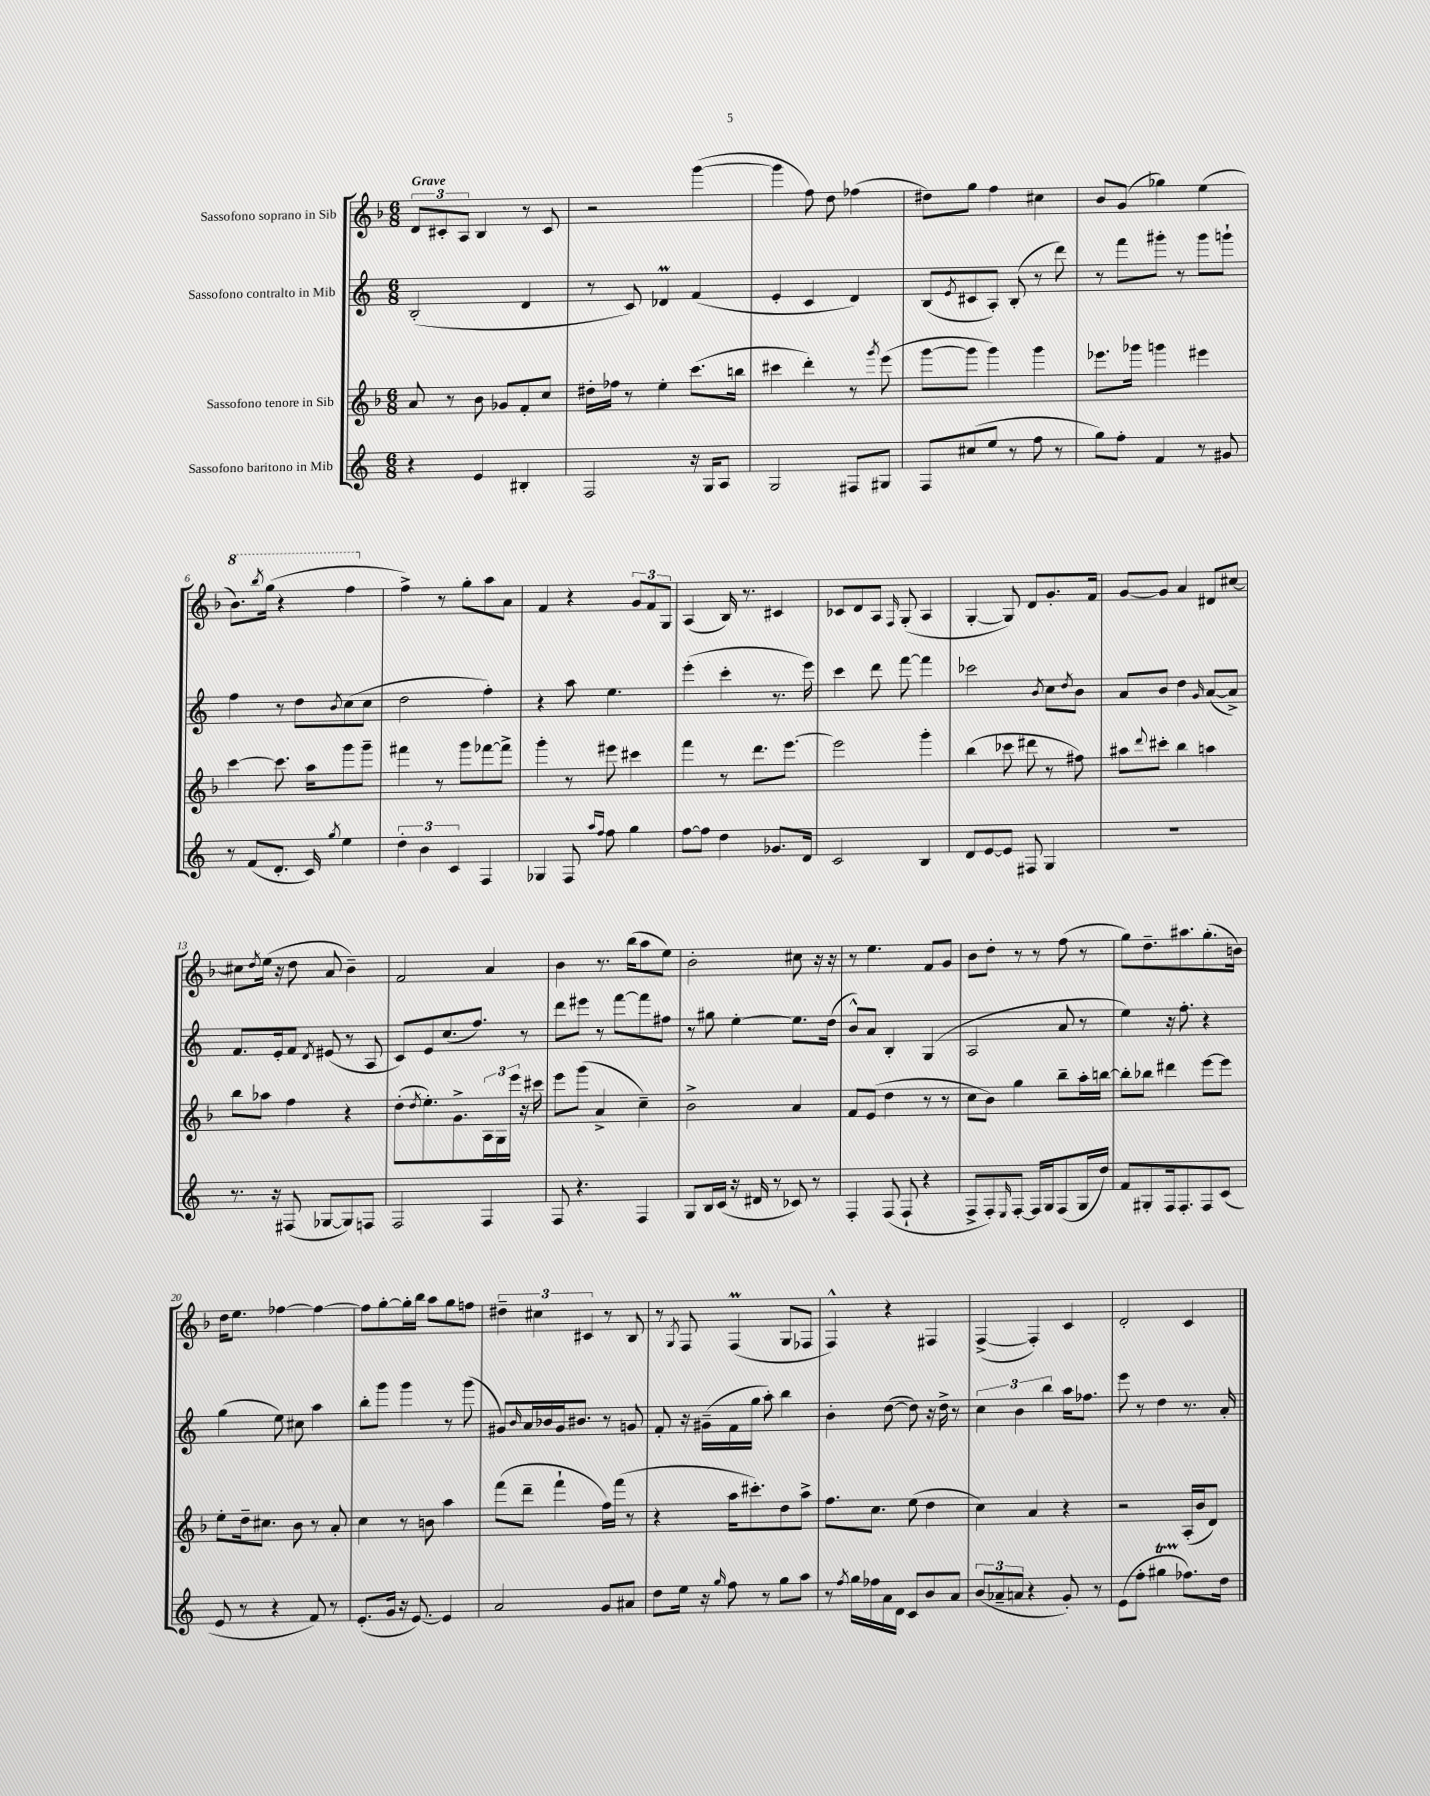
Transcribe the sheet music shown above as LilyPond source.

<<
\new StaffGroup <<
\new Staff = "s0" \with { instrumentName = "Sassofono soprano in Sib" } {
    \clef treble \key f \major \numericTimeSignature \time 6/8 \tempo "Grave"
    \tuplet 3/2 { d'8 cis'8-. a8 } bes4 r8 cis'8 |
    r2 g'''4~( |
    g'''4 f''8) d''8 fes''4( |
    dis''8) g''8 f''4 cis''4 |
    bes'8 g'8( ges''4) e''4( |
    \ottava #1 bes''8.) \acciaccatura { bes'''8 } g'''16( r4 f'''4 \ottava #0 |
    f''4->) r8 g''8-. a''8 a'8 |
    f'4 r4 \tuplet 3/2 { g'8 f'8 g8 } |
    a4( bes16) r8. cis'4 |
    ces'8 d'8 a8 \grace { f16 } g8-.( a4 |
    g4~-. g8) d'8 g'8.-. f'16 |
    g'8~ g'8 a'4 dis'8 cis''8~ |
    cis''8 \acciaccatura { d''8 } e''16( r16 d''8 a'8 bes'4--) |
    f'2 a'4 |
    bes'4 r8. bes''16( a''8 e''8) |
    bes'2-. cis''8 r16 r16 |
    r8 e''4. f'8 g'8 |
    bes'8 d''8-. r8 r8 f''8( r8 |
    g''8) d''8.-- ais''8. g''8.-.( b'16) |
    d''16 e''8. fes''4~ fes''4~ |
    fes''8 g''8~-. g''16-. bes''16 a''8 g''8 f''8 |
    \tuplet 3/2 { dis''4-- cis''4 cis'4 } r8 bes8 |
    r8 \acciaccatura { g8 } f8 f4\prall( g8 fes8 |
    f4-^) r4 fis4 |
    f4~->( f4-.) c'4 |
    d'2-. c'4 \bar "|." |
}
\new Staff = "s1" \with { instrumentName = "Sassofono contralto in Mib" } {
    \clef treble \key c \major \numericTimeSignature \time 6/8
    b2-.( d'4 |
    r8 c'8) des'4\prall f'4( |
    e'4-. c'4 d'4) |
    b8( \acciaccatura { e'8 } cis'8 a8-.) b8-.( r8 d'''8) |
    r8 f'''8 gis'''8-. r8 gis'''8 g'''8-! |
    f''4 r8 d''8 \acciaccatura { b'8 } c''8( c''8 |
    d''2 f''4-.) |
    r4 a''8 e''4. |
    e'''4-.( c'''4-. r8. e'''16) |
    c'''4 d'''8 f'''8~ f'''4 |
    ces'''2 \acciaccatura { b'8 } c''8 \acciaccatura { d''8 } b'8 |
    a'8 b'8 d''4 \grace { g'16 } a'8~( a'8->) |
    f'8. e'16-. f'8 \acciaccatura { d'8 } eis'8( r8 a8 |
    c'8) e'8 c''8.( f''8.) r8 |
    d'''8 eis'''8 r8 f'''8~ f'''8 fis''8 |
    r8 gis''8 e''4~-. e''8. d''16( |
    b'8-^) a'8 b4-. g4( |
    a2 a'8 r8 |
    e''4) r16 f''8.-. r4 |
    g''4( e''8) cis''8 a''4 |
    b''8-. g'''8 g'''4 r8 g'''8( |
    gis'8) \grace { b'16 } a'16 bes'16 gis'16 bis'8. r8 g'8 |
    f'8-. r16 gis'16--( f'16 g''16 a''8-.) b''4 |
    b'4-. d''8~( d''8) r16 d''16-> r8 |
    \tuplet 3/2 { c''4 b'4 b''4 } a''16 fes''8. |
    e'''8 r8 d''4 r8. a'16-. \bar "|." |
}
\new Staff = "s2" \with { instrumentName = "Sassofono tenore in Sib" } {
    \clef treble \key f \major \numericTimeSignature \time 6/8
    a'8 r8 bes'8 ges'8 f'8-. c''8 |
    dis''16-. fes''16 r8 e''4-. c'''8.( b''16 |
    cis'''4 d'''4-.) r8 \acciaccatura { g'''8 } e'''8( |
    g'''8~ g'''8 g'''4) g'''4 |
    ees'''8. ges'''16 g'''4 eis'''4 |
    c'''4~ c'''8. a''16 g'''8 g'''8-- |
    fis'''4 r8 g'''8 fes'''8~ fes'''8-> |
    g'''4-. r8 eis'''8 cis'''4 |
    f'''4 r8 d'''8. e'''8.~ |
    e'''2 g'''4-. |
    bes''4( ces'''8 dis'''8 r8 fis''8) |
    ais''8 \appoggiatura { d'''8 } cis'''8-. bes''4 a''4 |
    bes''8 aes''8 f''4 r4 |
    d''8-.( \acciaccatura { d''8 } e''8.-.) g'8.-> \tuplet 3/2 { a16 g16 e'''16 } r16 cis'''16 |
    e'''8 g'''8( a'4-> c''4--) |
    bes'2-> a'4 |
    f'8 e'8( d''4 r8 r8 |
    c''8 bes'8) g''4 bes''8-- a''16-. b''16~ |
    b''8-. bes''8 dis'''4 e'''8~ e'''8 |
    e''8-. d''16-- cis''8. bes'8 r8 a'8-. |
    c''4 r8 b'8 a''4 |
    f'''8( d'''8-- f'''4-! f''16) f'''16( r8 |
    r4 a''16 cis'''8.-.) d''8 a''8-> |
    f''8. c''8. e''8( d''4 |
    c''4) a'4 r4 |
    r2 a16-.( bes'16 d'8) \bar "|." |
}
\new Staff = "s3" \with { instrumentName = "Sassofono baritono in Mib" } {
    \clef treble \key c \major \numericTimeSignature \time 6/8
    r4 e'4 bis4-. |
    f2 r16 g16 a8 |
    g2 fis8 gis8 |
    f8 cis''8( e''8 r8 f''8 r8 |
    g''8) f''8-. f'4 r8 gis'8 |
    r8 f'8( d'8.-. c'16) \acciaccatura { g''8 } e''4 |
    \tuplet 3/2 { d''4-. b'4 c'4 } f4 |
    ges4 f8 \grace { a''16 f''16 } f''8 g''4 |
    f''8~ f''8 d''4 ges'8. d'16 |
    c'2 b4 |
    d'8 e'8~ e'8 fis8 g4 |
    R2. |
    r8. r16 fis8( ges8~ ges8) f8 |
    f2 f4 |
    f8 r4. f4 |
    g8 b16 c'16( r16 dis'16 r8 ces'8) r8 |
    f4-. f8( f8-! r4 |
    f8-> f8-.) \grace { e16 } f8~-. f16 g16 f8( g16 d''16) |
    f'8 gis8-. f16 f8.-. f8 c'8( |
    e'8 r8 r4 f'8) r8 |
    e'8.-.( g'16 r16 e'8.~) e'4 |
    a'2 g'8 ais'8 |
    d''8 e''16 r16 \grace { g''16 } f''8 r8 g''8 a''8 |
    r8 \acciaccatura { f''8 } g''16 fes''16 a'16 d'16 c'8 b'8 a'8 |
    \tuplet 3/2 { b'8( aes'8-- a'8 } r4 g'8-.) r8 |
    e'8( f''8-. gis''4\startTrillSpan fes''8.\stopTrillSpan) d''16 \bar "|." |
}
>>
>>
